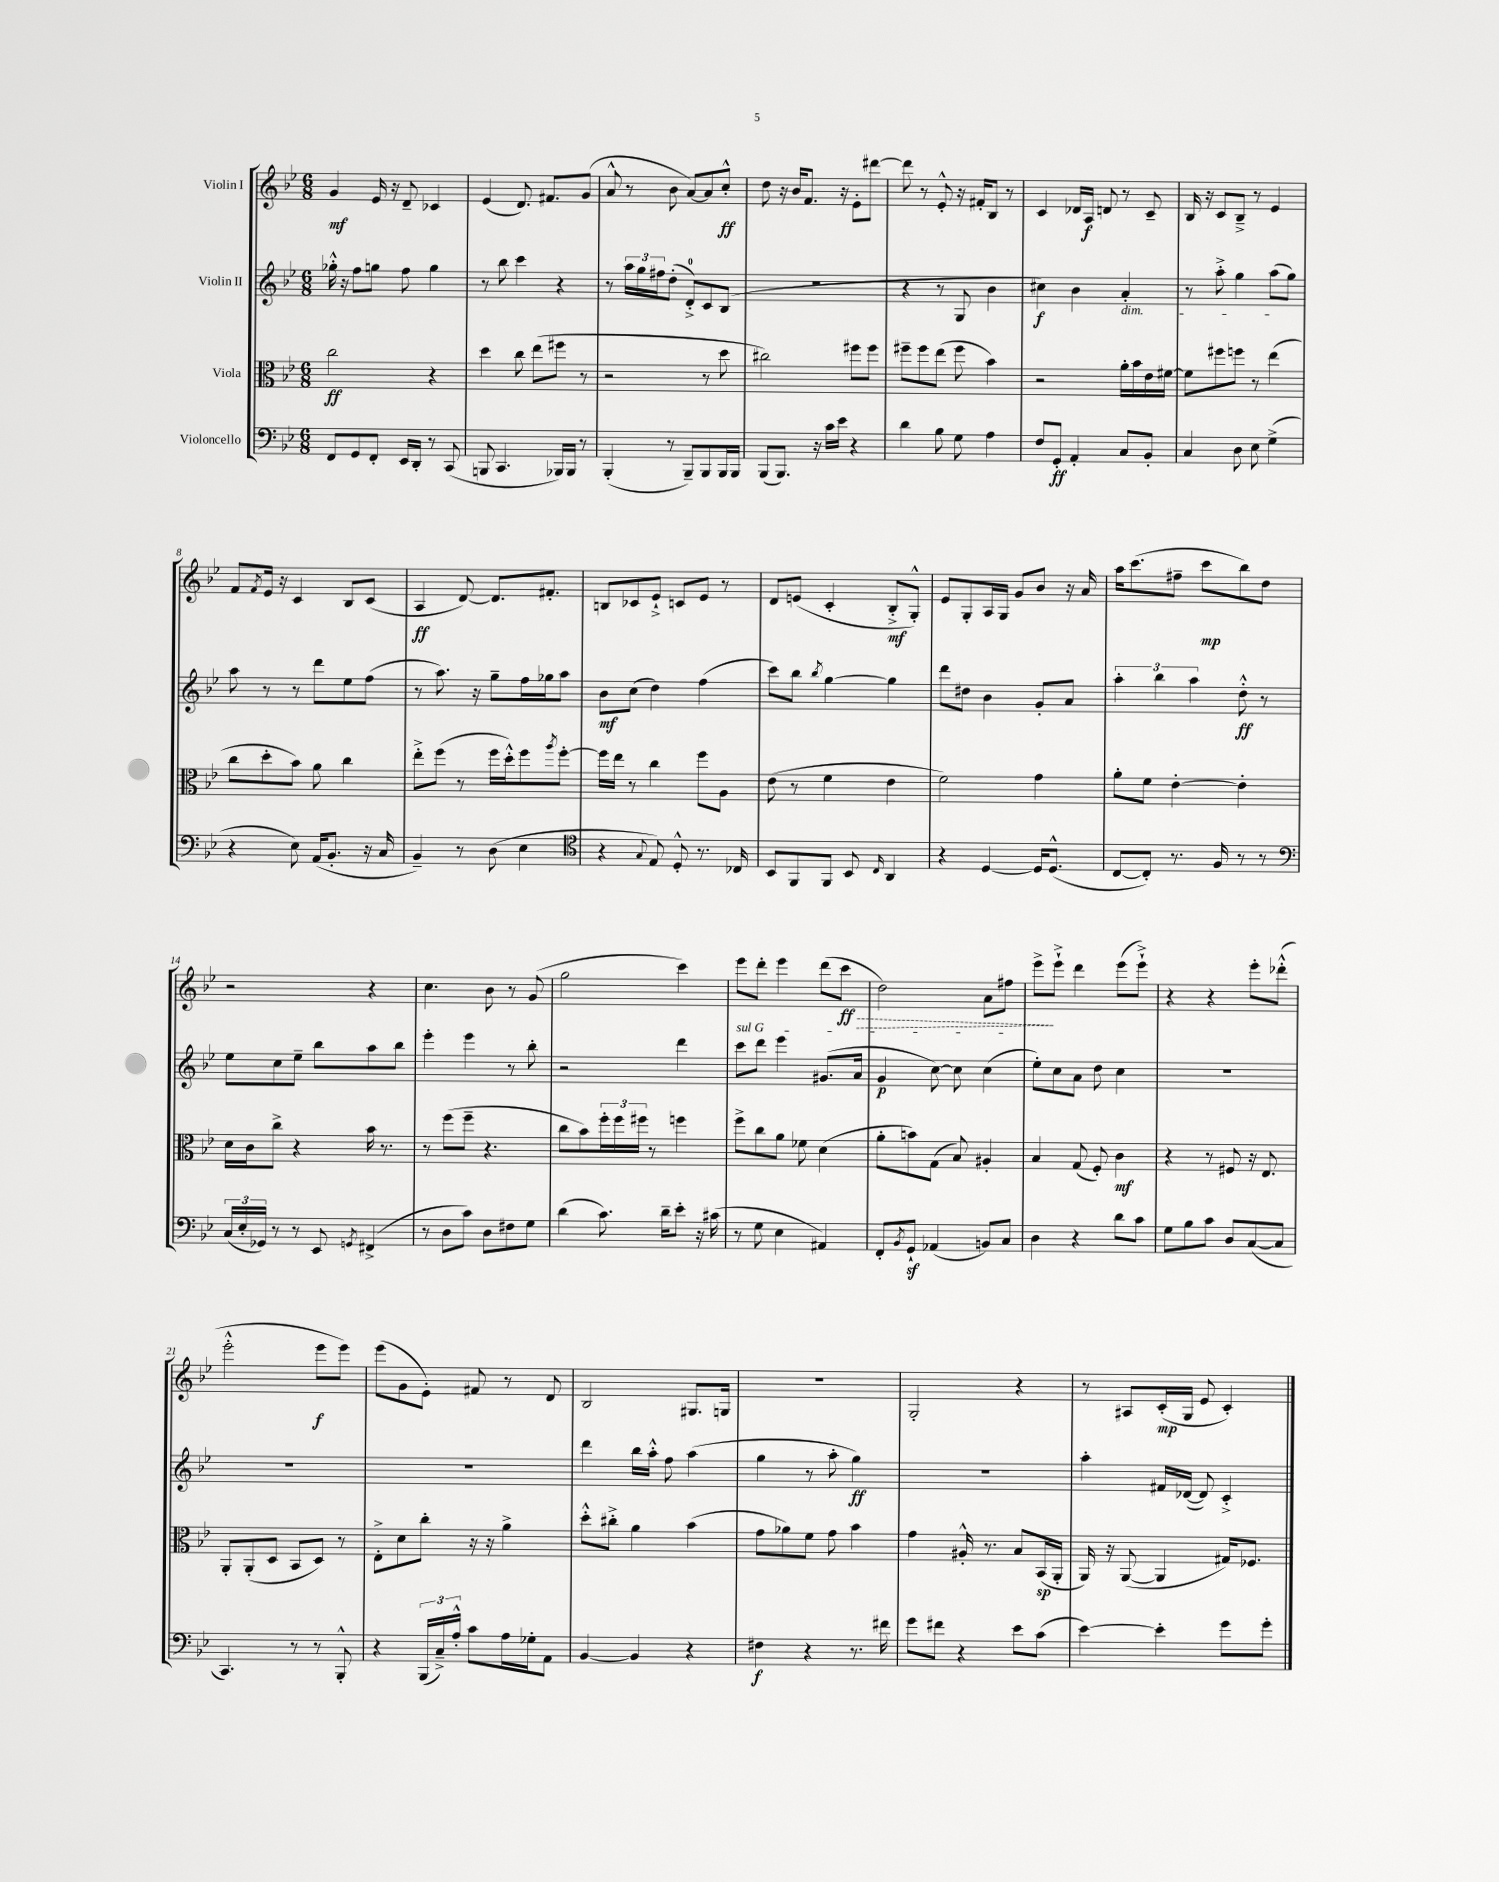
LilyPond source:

<<
\new StaffGroup <<
\new Staff = "s0" \with { instrumentName = "Violin I" } {
    \clef treble \key bes \major \numericTimeSignature \time 6/8
    g'4\mf ees'16 r16 d'8-- ces'4 |
    ees'4( d'8.) fis'8. g'8( |
    a'8-^ r8 bes'8 a'8~) a'8 c''8-.-^\ff |
    d''8 r16 bes'16 f'8. r16 ees'8-. dis'''8~ |
    dis'''8 r8 ees'8-.-^ r16 fis'16-. bes8 r8 |
    c'4 des'16 a16\f d'8 r8 c'8-- |
    bes16 r16 c'8 bes8---> r8 ees'4 |
    f'8 \acciaccatura { f'8 } ees'16 r16 c'4 bes8 c'8( |
    a4\ff d'8~) d'8. fis'8.-. |
    b8 ces'8 ees'8-!-> c'8 ees'8 r8 |
    d'8 e'8( c'4-. bes8-.->\mf g8-.-^) |
    ees'8 g8-. a16 g16 g'8 bes'8 r16 a'16 |
    a''16 c'''8.( fis''8-- c'''8\mp bes''8) d''8 |
    r2 r4 |
    c''4. bes'8 r8 g'8( |
    g''2 c'''4) |
    ees'''8 d'''8-. ees'''4 d'''8( \once \override Hairpin.style = #'dashed-line c'''8\ff\> |
    d''2) a'8 fis''8 |
    ees'''8->\! ees'''8-!-> d'''4 ees'''8( ees'''8-!->) |
    r4 r4 ees'''8-. des'''8-.-^( |
    ees'''2-.-^ ees'''8\f ees'''8) |
    ees'''8( g'8 ees'8-.) fis'8 r8 d'8 |
    bes2 gis8. g16 |
    R2. |
    g2-. r4 |
    r8 ais8 c'16-.\mp( g16 ees'8 c'4-.) \bar "|." |
}
\new Staff = "s1" \with { instrumentName = "Violin II" } {
    \clef treble \key bes \major \numericTimeSignature \time 6/8
    ges''16-.-^ r16 f''8 g''8 f''8 g''4 |
    r8 bes''8 c'''4 r4 |
    r8 \tuplet 3/2 { a''16 g''16 fis''16 } d''8-.( d'8-0-.->) c'8 bes8( |
    r2. |
    r4 r8 g8 bes'4 |
    cis''4\f) bes'4 a'4-.\dim |
    r8 a''8-.-> g''4 a''8( g''8\!) |
    a''8 r8 r8 d'''8 ees''8 f''8( |
    r8 a''8.) r16 g''8-- f''16 ges''16 a''8 |
    bes'8\mf c''8( d''4) f''4( |
    c'''8) bes''8 \acciaccatura { bes''8 } g''4~ g''4 |
    d'''8 dis''8 bes'4 g'8-. a'8 |
    \tuplet 3/2 { a''4-. bes''4 a''4 } d''8-.-^\ff r8 |
    ees''8 c''8 ees''8-- bes''8 a''8 bes''8 |
    ees'''4-. ees'''4 r8 bes''8-. |
    r2 d'''4 |
    \once \override TextSpanner.bound-details.left.text = \markup { \italic "sul G" } c'''8\startTextSpan d'''8 ees'''4 gis'8.( a'16 |
    g'4\p c''8~) c''8 c''4\stopTextSpan( |
    ees''8-.) c''8 a'8 d''8 c''4 |
    R2. |
    R2. |
    R2. |
    d'''4 bes''16 a''16-.-^ f''8 a''4( |
    g''4 r8 a''8-. g''4\ff) |
    R2. |
    a''4-. fis'16 des'16~( des'8) c'4-.-> \bar "|." |
}
\new Staff = "s2" \with { instrumentName = "Viola" } {
    \clef alto \key bes \major \numericTimeSignature \time 6/8
    c''2\ff r4 |
    d''4 c''8 ees''8( fis''8 r8 |
    r2 r8 d''8 |
    cis''2) fis''8 fis''8 |
    fis''8-- fis''8 ees''8( fis''8 bes'4) |
    r2 a'16-. bes'16 ees'16 fis'16~ |
    fis'8 fis''8 f''8 r8 ees''4( |
    c''8 d''8-. bes'8) a'8 c''4 |
    ees''8-.-> f''8( r8 f''16 d''16-.-^) f''8 \acciaccatura { a''8 } f''8~-. |
    f''16 ees''16 r8 c''4 f''8 a8 |
    ees'8( r8 f'4 ees'4 |
    f'2) g'4 |
    a'8-. f'8 ees'4~-. ees'4-. |
    d'16 c'16 c''8-> r4 bes'16 r8. |
    r8 f''8( f''8-- r4. |
    c''8 bes'8) \tuplet 3/2 { f''16-. f''16 fis''16 } r8 f''4 |
    f''8-> c''8 a'8 fes'8 d'4( |
    a'8-. b'8) g8( bes8) ais4-. |
    bes4 g8( f8-.) c'4\mf |
    r4 r8 fis8 r16 ees8. |
    a,8-. a,8-.( d8 bes,8 d8) r8 |
    ees8-.-> d'8 c''8-. r16 r16 a'4-> |
    d''8-.-^ cis''8-.-> a'4 bes'4( |
    g'8 aes'8) f'8 g'8 bes'4 |
    g'4 ais16-.-^ r8. bes8 bes,16\sp( a,16-. |
    a,16) r16 a,8~( a,4 gis16) fes8. \bar "|." |
}
\new Staff = "s3" \with { instrumentName = "Violoncello" } {
    \clef bass \key bes \major \numericTimeSignature \time 6/8
    f,8 g,8 f,8-. ees,16 d,16-. r8 c,8( |
    b,,8 c,4. bes,,16) bes,,16 r8 |
    bes,,4-.( r8 bes,,8--) bes,,8 bes,,16 bes,,16 |
    bes,,8( bes,,8.) r16 c'16 ees'16 r4 |
    d'4 bes8 g8 a4 |
    f8 g,8-.\ff a,4-. c8 bes,8-. |
    c4 d8 ees8 g4->( |
    r4 ees8) a,16( bes,8.-. r16 c16 |
    bes,4--) r8 d8( ees4 |
    \clef tenor r4 \appoggiatura { g8 } ees8) d8-.-^ r8. ces16 |
    bes,8 f,8 f,8 bes,8 \grace { c16 } a,4 |
    r4 d4~ d16 d8.-^( |
    c8~ c8-.) r8. f16 r8 r8 |
    \clef bass \tuplet 3/2 { c16( ees16-. ges,16) } r8 r8 ees,8 \acciaccatura { g,8 } fis,4->( |
    r8 d8 c'8) d8 fis8 g8 |
    d'4( c'8.) d'16-- ees'8-. r16 cis'16( |
    r8 g8 ees4 ais,4) |
    f,8-. \acciaccatura { bes,8 } g,8-!\sf aes,4( b,8) c8 |
    d4 r4 d'8 c'8 |
    g8 bes8 c'8 d8 c8~( c8 |
    c,4.) r8 r8 bes,,8-.-^ |
    r4 \tuplet 3/2 { bes,,16( c16--->) a16-.-^ } c'8 a16 ges16-. a,8 |
    bes,4~ bes,4 r4 |
    fis4\f r4 r8. fis'16 |
    g'8 fis'8 r4 ees'8 c'8( |
    ees'4~) ees'4-. g'8 g'8-. \bar "|." |
}
>>
>>
